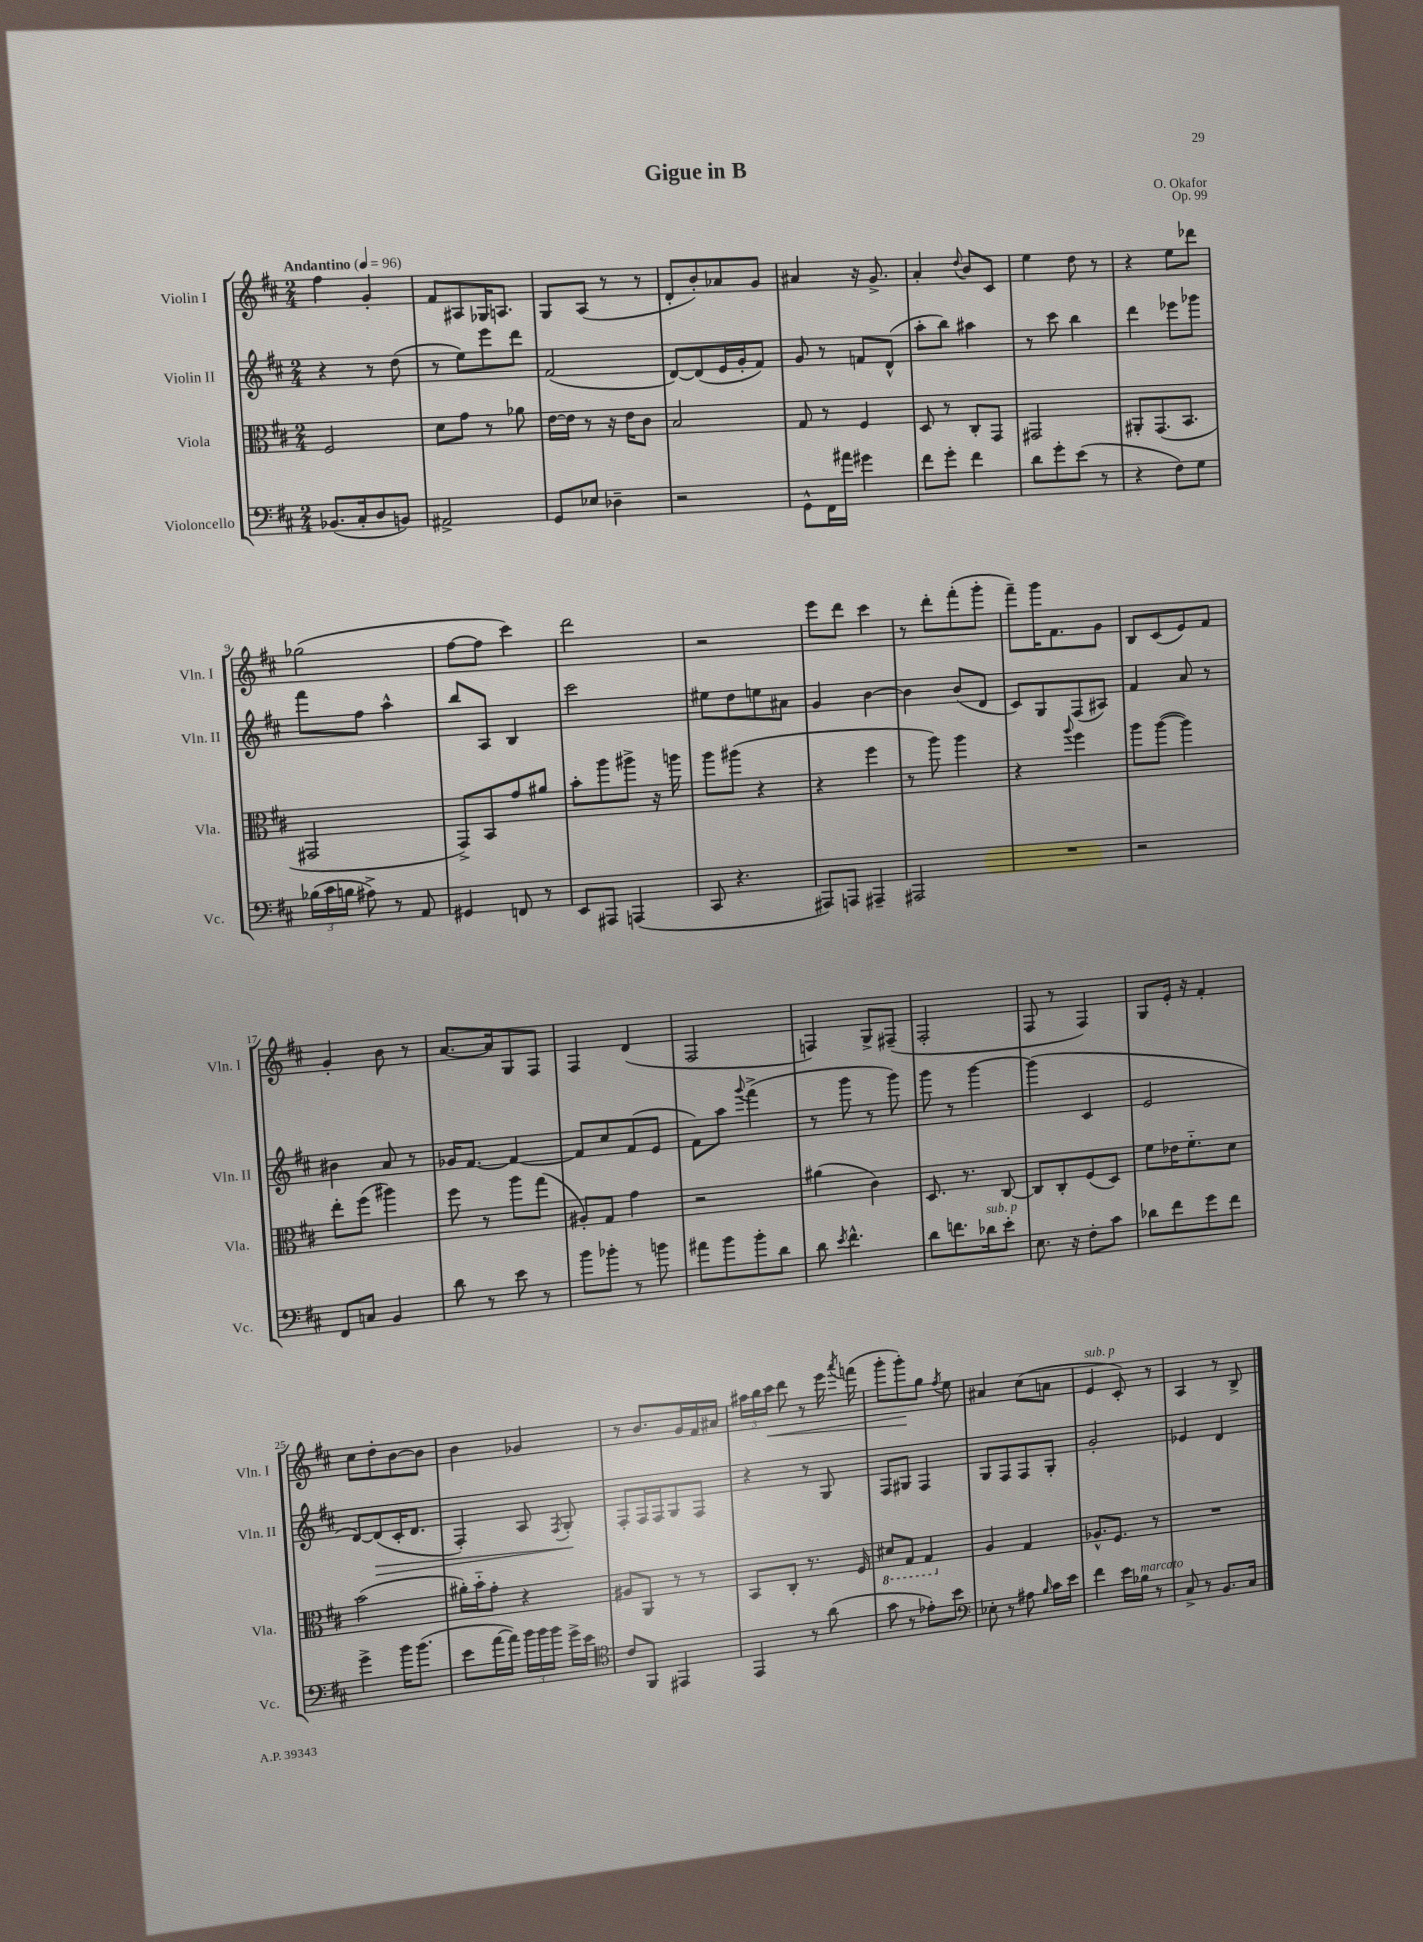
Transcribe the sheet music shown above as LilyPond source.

\header { title = "Gigue in B" composer = "O. Okafor" opus = "Op. 99" }
<<
\new StaffGroup <<
\new Staff = "s0" \with { instrumentName = "Violin I" shortInstrumentName = "Vln. I" } {
    \clef treble \key d \major \numericTimeSignature \time 2/4 \tempo "Andantino" 4 = 96
    \autoBeamOff fis''4 g'4-. |
    fis'8[ ais8 ges16 a8.] |
    g8[ a8]( r8 r8 |
    d'8[-. b'8-.) aes'8 g'8] |
    ais'4 r16 g'8.-> |
    a'4-. \appoggiatura { d''8 } b'8[ cis'8] |
    e''4 d''8 r8 |
    r4 e''8[ des'''8] |
    ges''2( |
    fis''8[~ fis''8] cis'''4) |
    d'''2 |
    r2 |
    e'''8[ d'''8] cis'''4 |
    r8 d'''8[-. fis'''8-.( g'''8]-. |
    fis'''8[--) g'''16 fis'8. g'8] |
    b8[ cis'8( e'8) fis'8] |
    g'4-. b'8 r8 |
    a'8.[~ a'16 g8 fis8] |
    fis4 d'4( |
    fis2 |
    f4) g8[-> fis8]--( |
    fis2-. |
    fis8 r8 fis4) |
    g8[ e'16]-. r16 fis'4-. |
    cis''8[ d''8-. b'8~ b'8] |
    b'4 ges'4 |
    r8 b'8.[ g'16 fis'16 ais'16] |
    \tuplet 3/2 { ais''16[ b''16 cis'''16]\< } d'''8 r8 e'''16 \acciaccatura { a'''8 } f'''16( |
    g'''8[-. g'''8-.\!) g''8] \acciaccatura { fis''8 } e''8 |
    ais'4 cis''8[( a'8] |
    e'4^\markup { \italic "sub. p" } cis'8-.) r8 |
    a4 r8 b8-> \bar "|." |
}
\new Staff = "s1" \with { instrumentName = "Violin II" shortInstrumentName = "Vln. II" } {
    \clef treble \key d \major \numericTimeSignature \time 2/4
    \autoBeamOff r4 r8 d''8( |
    r8 e''8[) e'''8 d'''8] |
    fis'2( |
    d'8[~) d'8( e'16 g'16-. fis'8]) |
    g'8 r8 f'8[ d'8]-^( |
    a''8[-. b''8]) ais''4 |
    r8 cis'''8 b''4 |
    d'''4 ees'''8[ ges'''8] |
    fis'''8[ fis''8] a''4-^ |
    b''8[ a8] b4 |
    cis'''2 |
    eis''8[ d''8 e''8 ais'8] |
    g'4 b'4~ |
    b'4 b'8[( d'8] |
    cis'8[) g8 fis8( ais8]) |
    fis'4 a'8 r8 |
    bis'4 a'8 r8 |
    ges'16[ fis'8.]~ fis'4~ |
    fis'8[ cis''8 fis'8( e'8] |
    fis'8[) a''8] \appoggiatura { g'''8 } fis'''4->( |
    r8 g'''8 r8 g'''8) |
    g'''8 r8 g'''4~ |
    g'''4( cis'4 |
    e'2 |
    d'8[~) d'8\>( cis'16-. d'8.] |
    fis4-.) a8 \acciaccatura { fis8 } g8-.\! |
    fis8[-. fis16 fis16 g8 fis8] |
    r4 r8 g8 |
    fis8[ gis8] fis4 |
    g8[ fis8 fis8 g8]-. |
    g'2-. |
    ees'4 d'4 \bar "|." |
}
\new Staff = "s2" \with { instrumentName = "Viola" shortInstrumentName = "Vla." } {
    \clef alto \key d \major \numericTimeSignature \time 2/4
    \autoBeamOff fis2 |
    d'8[ g'8] r8 aes'8 |
    e'16[~ e'16] r8 r16 e'16[ cis'8] |
    b2 |
    g8 r8 fis4 |
    d8 r8 cis8[-. g,8] |
    gis,2 |
    ais,8[-. g,8.( b,8.] |
    gis,2 |
    g,8[->) b,8 g'8 ais'8] |
    b'8[-. a''8 ais''8]-> r16 a''16 |
    a''8[ ais''8]( r4 |
    r4 fis''4 |
    r8 a''8) a''4 |
    r4 \appoggiatura { a''8 } fis''4 |
    a''8[ a''8]~( a''4) |
    e''8[-. fis''8]( ais''4) |
    fis''8 r8 a''8[ g''8]( |
    ais8[-.) g8] g'4 |
    r2 |
    ais'4( cis'4) |
    d8. r8. cis8~ |
    cis8[ cis8-. fis8( d8]) |
    fis'8[ ees'16 fis'8.-_ d'8] |
    b'2( |
    ais'16[-.) b'16-_ g'8]-. r4 |
    ais8[ a,8] r8 r8 |
    b,8[ cis8]-. r8. fis16 |
    \ottava #-1 dis8[ g,8] g,4 \ottava #0 |
    a4 g4 |
    aes8.[-^ fis8.] r8 |
    R2 \bar "|." |
}
\new Staff = "s3" \with { instrumentName = "Violoncello" shortInstrumentName = "Vc." } {
    \clef bass \key d \major \numericTimeSignature \time 2/4
    \autoBeamOff bes,8.[( cis16-. d8 b,8]) |
    ais,2-> |
    g,8[ ees8] des4-- |
    r2 |
    g,8[-^ fis,16 ais'16] gis'4 |
    fis'8[ g'8]-. fis'4 |
    d'8[ g'8-. e'8]( r8 |
    r4 fis8[) g8] |
    \tuplet 3/2 { bes16[( cis'16 b16] } ais8->) r8 a,8 |
    gis,4 f,8 r8 |
    e,8[ ais,,8] a,,4( |
    cis,8 r4. |
    ais,,8[) a,,8] ais,,4-- |
    ais,,2 |
    R2 |
    r2 |
    fis,8[ c8] b,4 |
    d'8 r8 e'8 r8 |
    b'8[ bes'8]-. r8 b'8 |
    ais'8[ b'8 b'8-. d'8] |
    d'8 \acciaccatura { e'8 } fis'4.-^ |
    d'8[ f'8. des'16^\markup { \italic "sub. p" } e'8]-. |
    e8. r16 fis8[-. cis'8] |
    des'8[ fis'8 g'8 fis'8] |
    g'4-> b'16[ b'8.]( |
    e'8[ a'16~ a'16]) \tuplet 3/2 { b'16[ b'16 b'16] } g'16[-> e'16] |
    \clef tenor cis'8[ fis,8] eis,4 |
    e,4 r8 a'8( |
    g'8 r8 ees'8[-.) b'8] |
    \clef bass ees8-. r8 ais8 \grace { b16 } cis'16[ e'16] |
    fis'4 e'16[ bes16]^\markup { \italic "marcato" } r8 |
    cis8-> r8 b,8.[ cis16] \bar "|." |
}
>>
>>
